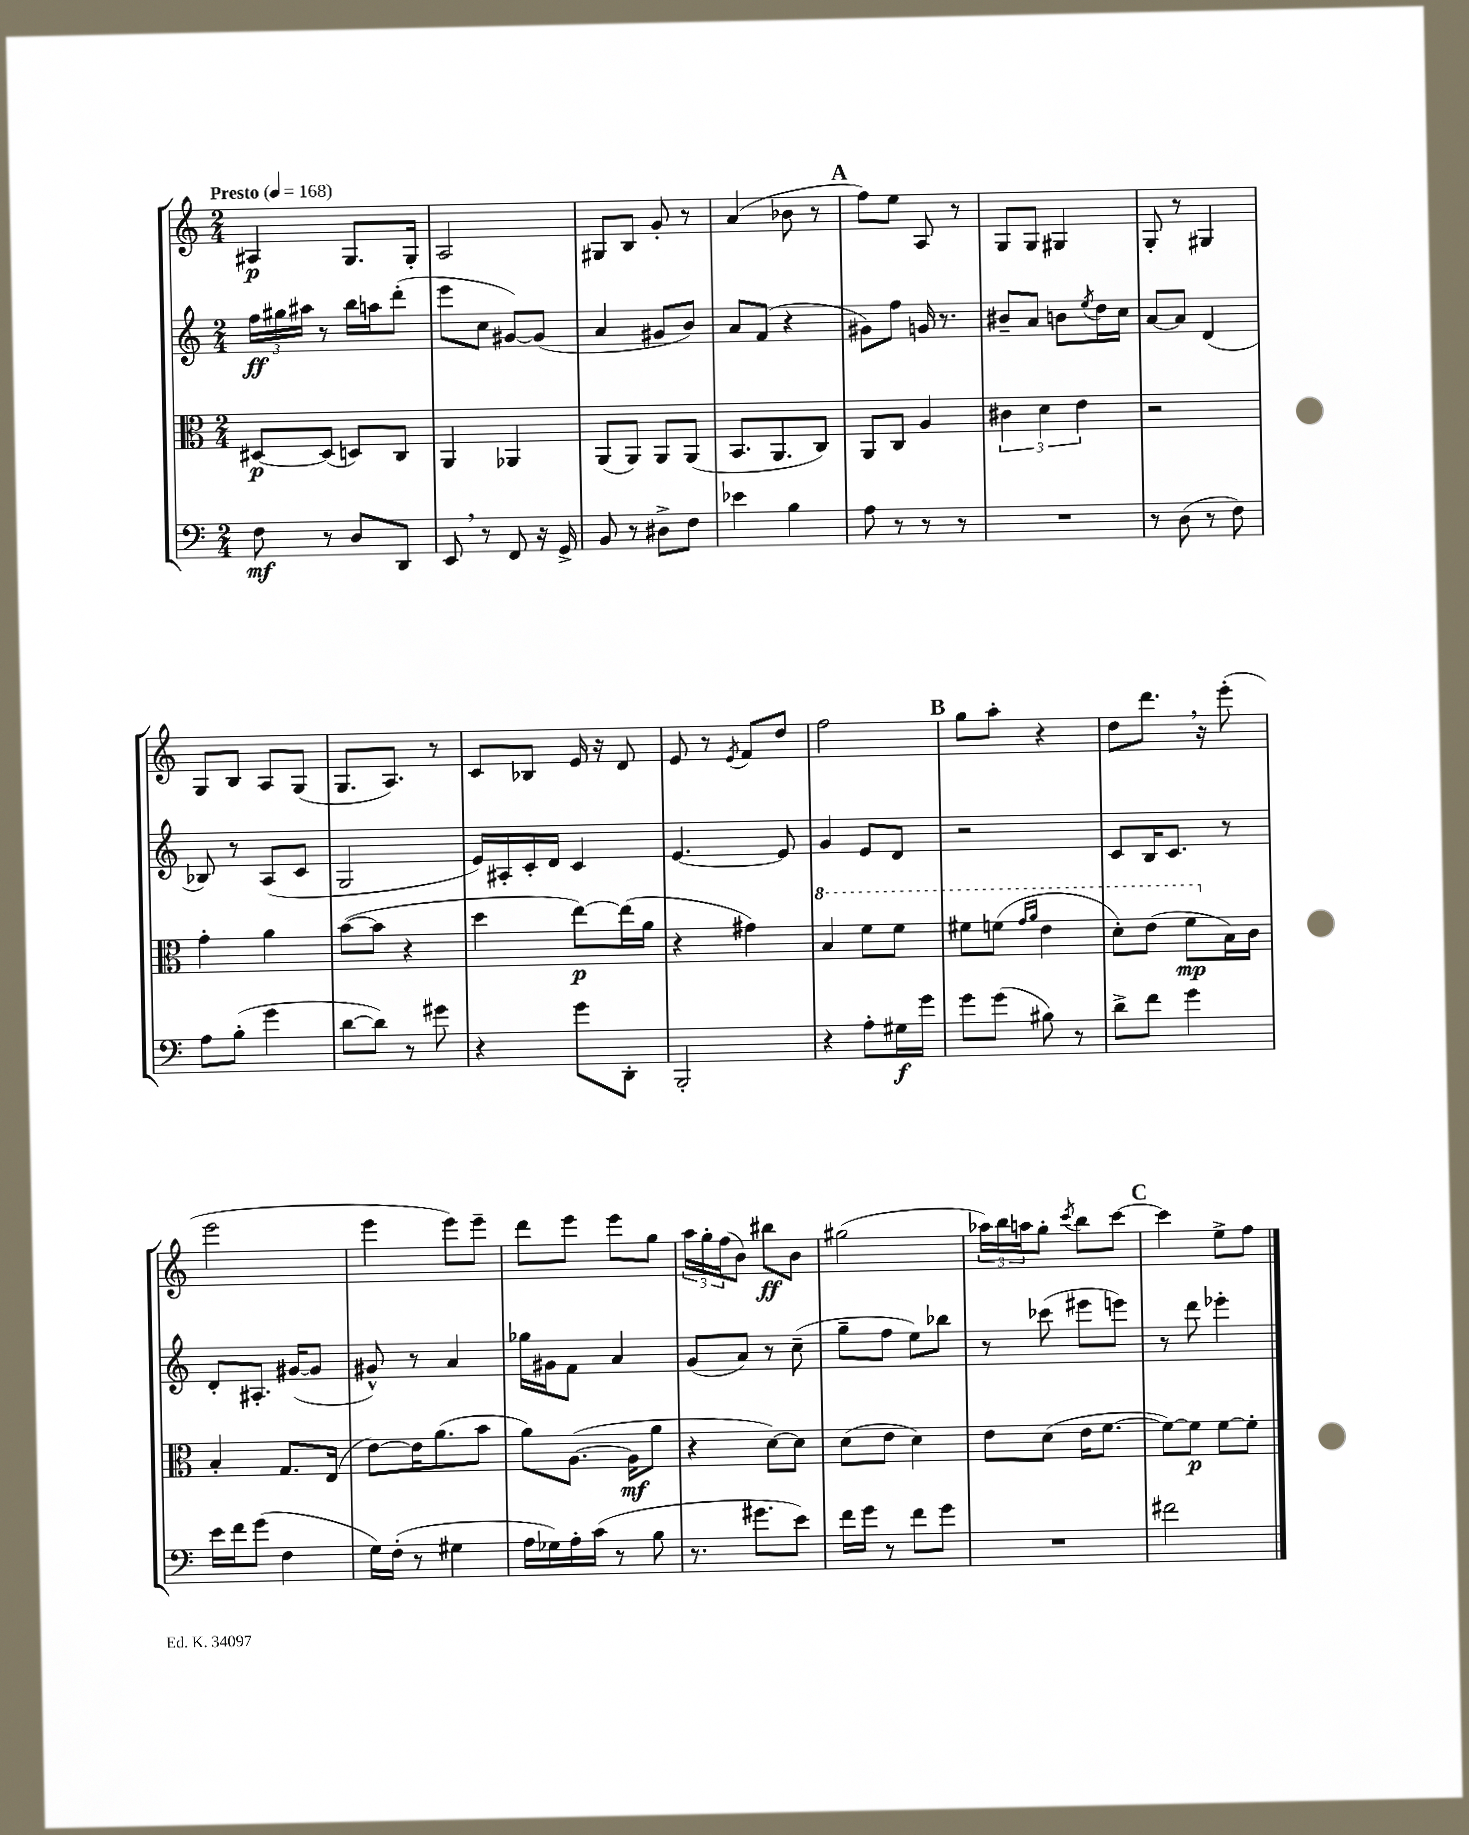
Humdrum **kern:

**kern	**dynam	**kern	**dynam	**kern	**dynam	**kern	**dynam
*part4	*part4	*part3	*part3	*part2	*part2	*part1	*part1
*staff4	*staff4	*staff3	*staff3	*staff2	*staff2	*staff1	*staff1
*clefF4	*	*clefC3	*	*clefG2	*	*clefG2	*
*k[]	*	*k[]	*	*k[]	*	*k[]	*
*M2/4	*	*M2/4	*	*M2/4	*	*M2/4	*
*MM168	*	*MM168	*	*MM168	*	*MM168	*
=1	=1	=1	=1	=1	=1	=1	=1
!	!	!	!	!	!	!LO:TX:a:B:t=Presto	!
8F\	mf	[8D#X/L	p	24ff\LL	ff	4A#X/	p
.	.	.	.	24gg#X\	.	.	.
.	.	.	.	24aa#X\JJ	.	.	.
8r	.	(8D#/J]	.	8r	.	.	.
8D/L	.	8Dn/L)	.	16bb\LL	.	8.G/L	.
.	.	.	.	16aan\J	.	.	.
8DD/J	.	8C/J	.	(8ddd'\J	.	.	.
.	.	.	.	.	.	16G'/Jk	.
=2	=2	=2	=2	=2	=2	=2	=2
8EE,/	.	4AA/	.	8eee\L	.	2A/	.
8r	.	.	.	8cc\J	.	.	.
8FF/	.	4AA-X/	.	[8g#X/L)	.	.	.
16r	.	.	.	(8g#/J]	.	.	.
16GG^/	.	.	.	.	.	.	.
=3	=3	=3	=3	=3	=3	=3	=3
8BB/	.	(8AA/L	.	4a/	.	8G#X/L	.
8r	.	8AA/J)	.	.	.	8B/J	.
8D#X^\L	.	8AA/L	.	8g#X/L	.	8g'/	.
8F\J	.	(8AA/J	.	8b/J)	.	8r	.
=4	=4	=4	=4	=4	=4	=4	=4
4e-X\	.	8.BB/L	.	8a/L	.	(4a/	.
.	.	.	.	(8f/J	.	.	.
.	.	8.AA/	.	.	.	.	.
4B\	.	.	.	4r	.	8b-X\	.
.	.	8C/J)	.	.	.	8r	.
!!LO:REH:place=s1:t=A
=5	=5	=5	=5	=5	=5	=5	=5
8A\	.	8AA/L	.	8g#X\L)	.	8ff\L)	.
8r	.	8C/J	.	8ff\J	.	8ee\J	.
8r	.	4A/	.	16gn/	.	8A/	.
.	.	.	.	8.r	.	.	.
8r	.	.	.	.	.	8r	.
=6	=6	=6	=6	=6	=6	=6	=6
2r	.	6c#X\	.	8b#X~/L	.	8G/L	.
.	.	.	.	8a/J	.	8G/J	.
.	.	6d\	.	.	.	.	.
.	.	.	.	8bn\L	.	4G#X/	.
.	.	6e\	.	.	.	.	.
.	.	.	.	8qee/	.	.	.
.	.	.	.	16dd\L	.	.	.
.	.	.	.	16cc\JJ	.	.	.
=7	=7	=7	=7	=7	=7	=7	=7
8r	.	2r	.	[8a/L	.	8G'/	.
(8D\	.	.	.	8a/J]	.	8r	.
8r	.	.	.	(4d/	.	4G#X/	.
8F\)	.	.	.	.	.	.	.
!!LO:LB:g=z
=8	=8	=8	=8	=8	=8	=8	=8
8A\L	.	4g'\	.	8B-X/)	.	8G/L	.
(8B'\J	.	.	.	8r	.	8B/J	.
4g\	.	4a\	.	(8A/L	.	8A/L	.
.	.	.	.	8c/J	.	(8G/J	.
=9	=9	=9	=9	=9	=9	=9	=9
[8d\L	.	([8b\L	.	2G/	.	8.G/L	.
8d\J])	.	8b\J]	.	.	.	.	.
.	.	.	.	.	.	8.A/J)	.
8r	.	4r	.	.	.	.	.
8g#X\	.	.	.	.	.	8r	.
=10	=10	=10	=10	=10	=10	=10	=10
4r	.	4dd\	.	16e/LL)	.	8c/L	.
.	.	.	.	16A#X'/	.	.	.
.	.	.	.	16c'/	.	8B-X/J	.
.	.	.	.	16d/JJ	.	.	.
8g\L	.	[8ee\L)	p	4c/	.	16e/	.
.	.	.	.	.	.	16r	.
8DD'\J	.	(16ee\L]	.	.	.	8d/	.
.	.	16a\JJ	.	.	.	.	.
=11	=11	=11	=11	=11	=11	=11	=11
2BBB'/	.	4r	.	[4.e/	.	8e/	.
.	.	.	.	.	.	8r	.
.	.	.	.	.	.	8qe/	.
.	.	4g#X\)	.	.	.	8f/L	.
.	.	.	.	8e/]	.	8dd/J	.
=12	=12	=12	=12	=12	=12	=12	=12
*	*	*8va	*	*	*	*	*
4r	.	4b/	.	4g/	.	2ff\	.
8A'\L	.	8ff\L	.	8e/L	.	.	.
16G#X\L	f	8ff\J	.	8d/J	.	.	.
16g\JJ	.	.	.	.	.	.	.
!!LO:REH:place=s1:t=B
=13	=13	=13	=13	=13	=13	=13	=13
8g\L	.	8ff#X\L	.	2r	.	8gg\L	.
(8g\J	.	(8ffn\J	.	.	.	8aa'\J	.
.	.	16qqgg/LL	.	.	.	.	.
.	.	16qqaa/JJ	.	.	.	.	.
8B#X\)	.	4ee\	.	.	.	4r	.
8r	.	.	.	.	.	.	.
=14	=14	=14	=14	=14	=14	=14	=14
8d^\L	.	8dd'\L)	.	8c/L	.	8dd\L	.
8f\J	.	(8ee\J	.	16B/K	.	8.ddd,\J	.
.	.	.	.	8.c/J	.	.	.
4g\	.	8ff\L	mp	.	.	.	.
.	.	.	.	.	.	16r	.
*	*	*X8va	*	*	*	*	*
.	.	16B\L)	.	8r	.	(8eee'\	.
.	.	16c\JJ	.	.	.	.	.
!!LO:LB:g=z
=15	=15	=15	=15	=15	=15	=15	=15
16e\LL	.	4B'/	.	8d'/L	.	2eee\	.
16f\J	.	.	.	.	.	.	.
(8g\J	.	.	.	8.A#X'/J	.	.	.
4F\	.	8.G/L	.	.	.	.	.
.	.	.	.	([16g#X/KL	.	.	.
.	.	.	.	8g#/J]	.	.	.
.	.	(16E/Jk	.	.	.	.	.
=16	=16	=16	=16	=16	=16	=16	=16
16G\LL)	.	[8e\L)	.	8g#X^^/)	.	4eee\	.
(16F'\JJ	.	.	.	.	.	.	.
8r	.	16e\K]	.	8r	.	.	.
.	.	(8.a\	.	.	.	.	.
4G#X\	.	.	.	4a/	.	8eee\L)	.
.	.	8b\J	.	.	.	8eee~\J	.
=17	=17	=17	=17	=17	=17	=17	=17
16A\LL	.	8a\L)	.	16gg-X\LL	.	8ddd\L	.
16G-X\)	.	.	.	16g#X\J	.	.	.
16A'\	.	([8.A\J	.	8f\J	.	8eee\J	.
(16c\JJ	.	.	.	.	.	.	.
8r	.	.	.	4a/	.	8eee\L	.
.	.	16A\KL]	mf	.	.	.	.
8B\	.	8a\J	.	.	.	8gg\J	.
=18	=18	=18	=18	=18	=18	=18	=18
8.r	.	4r	.	(8g/L	.	24aa\LL	.
.	.	.	.	.	.	24gg'\	.
.	.	.	.	.	.	(24ff\J	.
.	.	.	.	8a/J)	.	8b\J)	.
8.g#X\L	.	.	.	.	.	.	.
.	.	[8d\L)	.	8r	.	8bb#X\L	ff
8e\J)	.	8d\J]	.	(8cc~\	.	8b\J	.
=19	=19	=19	=19	=19	=19	=19	=19
16f\LL	.	(8d\L	.	8gg~\L	.	(2gg#X\	.
16g\JJ	.	.	.	.	.	.	.
8r	.	8e\J	.	8ff\J	.	.	.
8f\L	.	4d\)	.	8ee\L)	.	.	.
8g\J	.	.	.	8bb-X\J	.	.	.
=20	=20	=20	=20	=20	=20	=20	=20
2r	.	8e\L	.	8r	.	24aa-X\LL)	.
.	.	.	.	.	.	24bb\	.
.	.	.	.	.	.	24aan\J	.
.	.	(8d\J	.	(8ccc-X\	.	8gg'\J	.
.	.	.	.	.	.	8qccc/	.
.	.	16e\KL	.	8eee#X\L	.	8bb\L	.
.	.	[8.f\J	.	.	.	.	.
.	.	.	.	8eeen\J)	.	[8ccc\J	.
!!LO:REH:place=s1:t=C
=21	=21	=21	=21	=21	=21	=21	=21
2f#X\	.	8f\L_)	.	8r	.	4ccc\]	.
.	.	8f\J]	p	8ddd\	.	.	.
.	.	[8f\L	.	4eee-X'\	.	8ee^\L	.
.	.	8f'\J]	.	.	.	8ff\J	.
==	==	==	==	==	==	==	==
*-	*-	*-	*-	*-	*-	*-	*-
